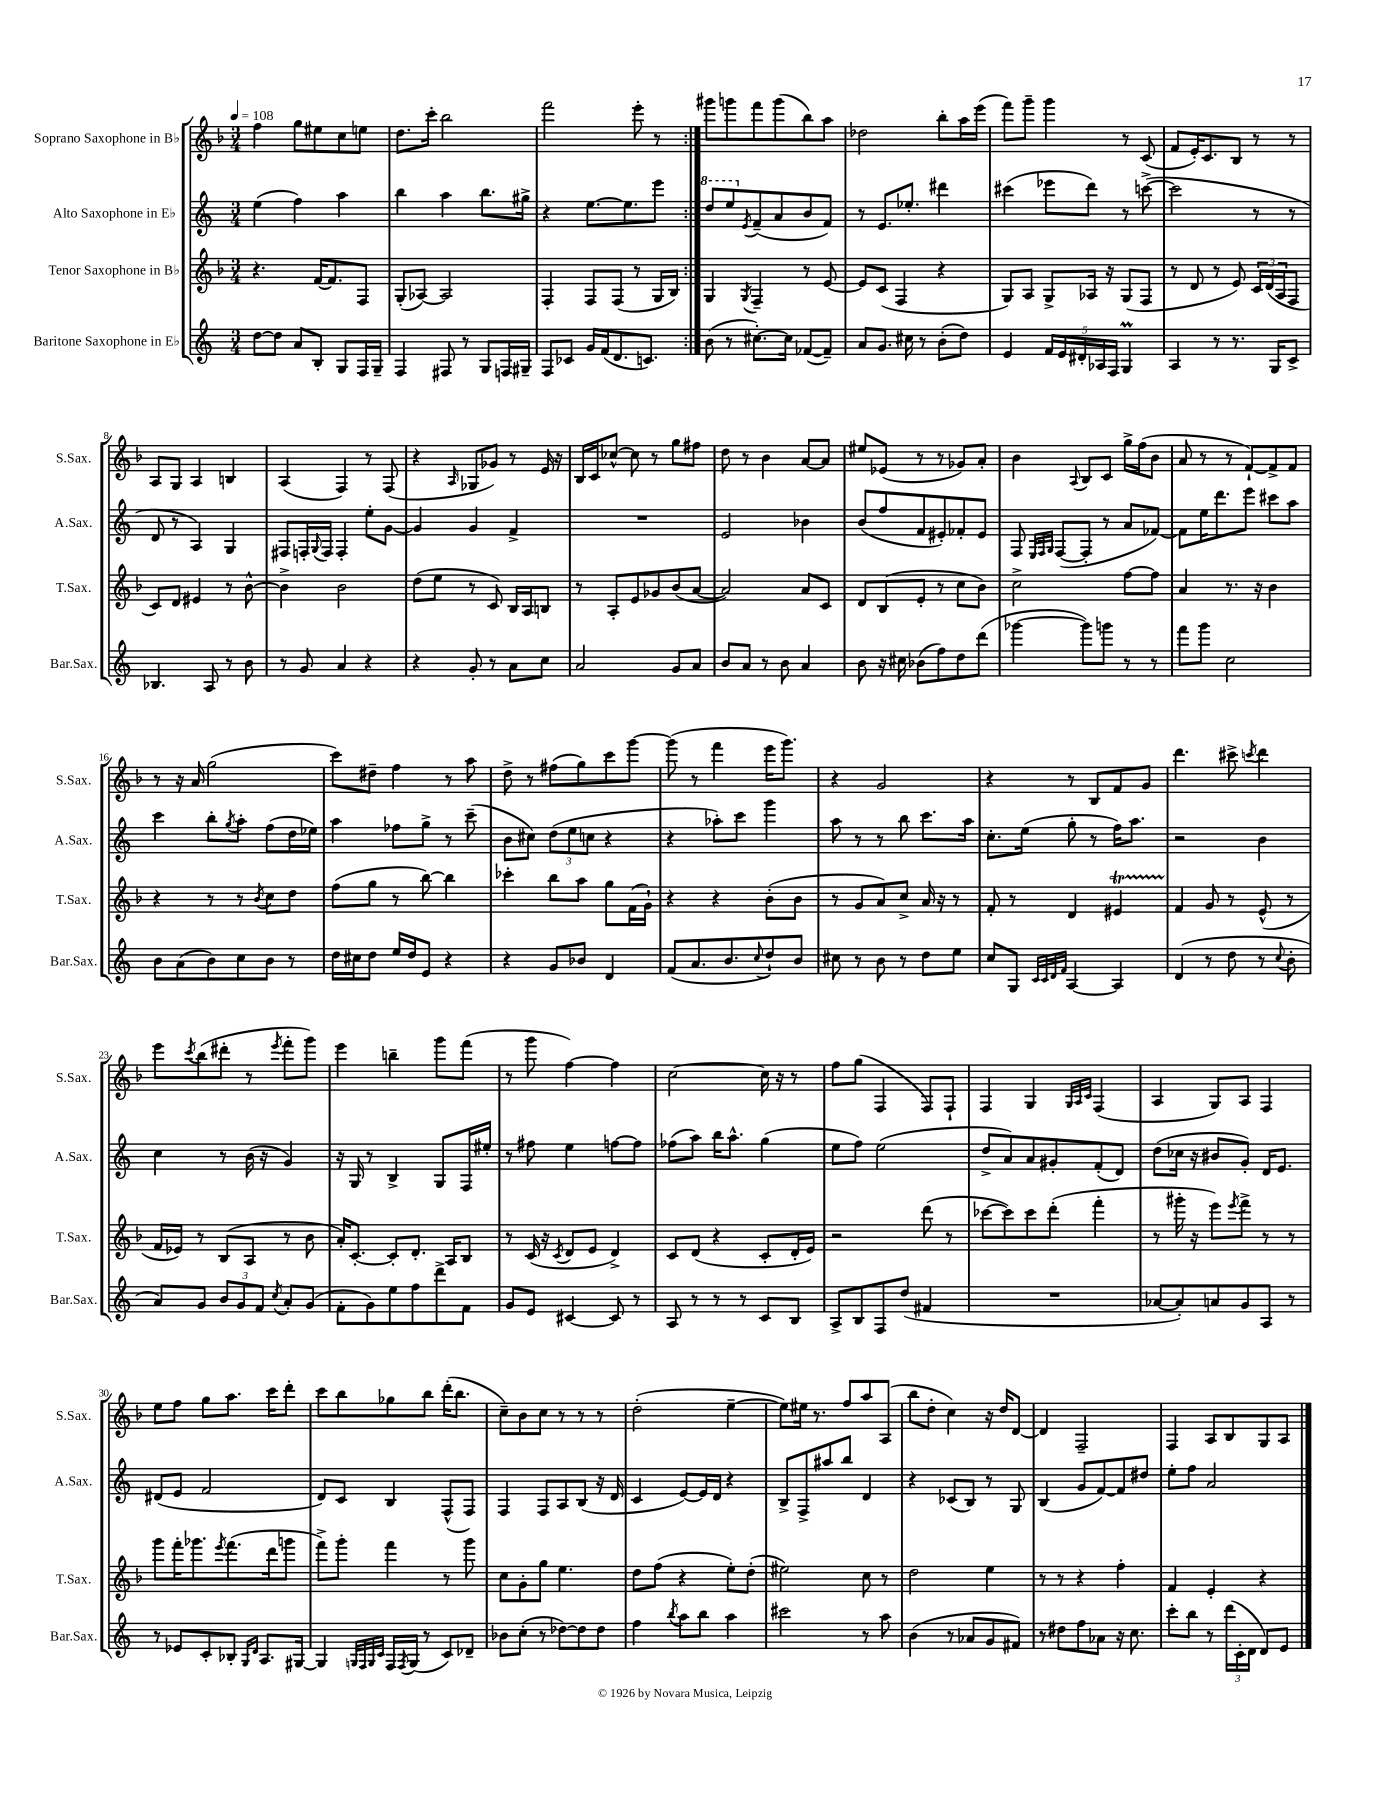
<<
\new StaffGroup <<
\new Staff = "s0" \with { instrumentName = "Soprano Saxophone in Bb" shortInstrumentName = "S.Sax." } {
    \clef treble \key f \major \numericTimeSignature \time 3/4 \tempo 4 = 108
    \repeat volta 2 { f''4 g''8 eis''8 c''8 e''8 |
    d''8. c'''16-. bes''2 |
    f'''2 e'''8-. r8 | }
    gis'''8 g'''8 f'''8 g'''8( bes''8) a''8 |
    des''2 bes''8-. a''16 e'''16( |
    f'''8) g'''8-- g'''4 r8 c'8( |
    f'8 e'16-.) c'8. bes8 r8 r8 |
    a8 g8 a4 b4 |
    a4( f4) r8 f8( |
    r4 \grace { a16 } ges8 ges'8) r8 e'16 r16 |
    bes16 c'16 ces''8~-^ ces''8 r8 g''8 fis''8 |
    d''8 r8 bes'4 a'8~ a'8 |
    eis''8 ees'8( r8 r8 ges'8) a'8-. |
    bes'4 \appoggiatura { a8 } bes8 c'8 g''16-> f''16( bes'8 |
    a'8 r8 r8 f'8~-!) f'8-> f'8 |
    r8 r16 a'16 g''2( |
    c'''8) dis''8-- f''4 r8 a''8 |
    d''8-> r8 fis''8( g''8) c'''8 g'''8~ |
    g'''8( r8 f'''4 e'''16 g'''8.) |
    r4 g'2 |
    r4 r8 bes8 f'8 g'8 |
    d'''4. cis'''8-> \acciaccatura { c'''8 } d'''4 |
    e'''8 \acciaccatura { c'''8 } bes''8( dis'''8-. r8 \acciaccatura { e'''8 } f'''8-. g'''8) |
    e'''4 b''4-- g'''8 f'''8( |
    r8 g'''8 f''4~) f''4 |
    c''2~ c''16 r16 r8 |
    f''8 g''8( f4 f8) f8-! |
    f4 g4 \grace { g32 a32 c'32 } f4( |
    a4 g8) a8 f4 |
    e''8 f''8 g''8 a''8. c'''16 d'''8-. |
    c'''8 bes''8 ges''8 bes''8 d'''16-.( bes''8. |
    c''8--) bes'8 c''8 r8 r8 r8 |
    d''2-.( e''4~-- |
    e''8) eis''16 r8. f''8 a''8 a8( |
    bes''8 d''8-. c''4) r16 d''16 d'8~ |
    d'4 f2-- |
    f4 a8 bes8 g8 a8 \bar "|." |
}
\new Staff = "s1" \with { instrumentName = "Alto Saxophone in Eb" shortInstrumentName = "A.Sax." } {
    \clef treble \key c \major \numericTimeSignature \time 3/4
    \repeat volta 2 { e''4( f''4) a''4 |
    b''4 a''4 b''8. gis''16-> |
    r4 e''8.~ e''8. e'''8 | }
    \ottava #1 d'''8 e'''8 \ottava #0 \acciaccatura { e'8 } f'8--( a'8 b'8 f'8) |
    r8 e'8. ees''8.-. dis'''4 |
    cis'''4( ees'''8 d'''8) r8 c'''8~->( |
    c'''2 r8 r8 |
    d'8 r8 a4) g4 |
    fis8 f16-. \appoggiatura { g8 } f16 f4-. e''8-. g'8~ |
    g'4 g'4 f'4-> |
    R2. |
    e'2 bes'4 |
    b'8( f''8 f'8 eis'8-.) fes'8-. eis'8 |
    f8 \grace { e32 f32 g32 } f8~( f8-. r8 a'8 fes'8~) |
    fes'8 e''16 d'''8. e'''8 cis'''8 a''8 |
    c'''4 b''8-. \acciaccatura { g''8 } a''8-. f''8( d''16 ees''16) |
    a''4 fes''8 g''8-> r8 c'''8--( |
    b'8 cis''8) \tuplet 3/2 { d''8( e''8 c''8 } r4 |
    r4 aes''8-.) c'''8 g'''4 |
    a''8 r8 r8 b''8 c'''8. a''16 |
    c''8.-. e''16( g''8-. r8 f''16) a''8. |
    r2 b'4 |
    c''4 r8 b'16( r16 g'4) |
    r16 g16 r8 b4-> g8 f16 eis''16-. |
    r8 fis''8 e''4 f''8~ f''8 |
    fes''8( a''8) b''16 a''8.-^ g''4( |
    e''8 f''8) e''2( |
    d''8-> a'8) a'8 gis'8-. f'8-.( d'8) |
    d''8( ces''16 r16 bis'8 g'8-.) d'16 e'8. |
    dis'8( e'8 f'2 |
    d'8) c'8 b4 f8-^( f8) |
    f4 f8 a8 b8( r16 d'16 |
    c'4 e'8~) e'16 d'16 r4 |
    b8-> f8-> ais''8 b''8 d'4 |
    r4 ces'8( b8) r8 g8 |
    b4( g'8 f'8~) f'8 dis''8 |
    e''8-. f''8 a'2 \bar "|." |
}
\new Staff = "s2" \with { instrumentName = "Tenor Saxophone in Bb" shortInstrumentName = "T.Sax." } {
    \clef treble \key f \major \numericTimeSignature \time 3/4
    \repeat volta 2 { r4. f'16~ f'8. f8 |
    g8-.( aes8~) aes2 |
    f4-. f8 f8( r8 g16 bes16) | }
    g4 \acciaccatura { g8 } f4-- r8 e'8~ |
    e'8 c'8( f4 r4 |
    g8) a8 g8-> aes16 r16 g8( f8 |
    r8 d'8 r8 e'8) \tuplet 3/2 { c'16 d'16( a16 } f8 |
    c'8) d'8 eis'4 r8 bes'8~-^ |
    bes'4-> bes'2 |
    d''8( e''8 r8 c'8) bes16 a16 b8 |
    r8 a8-. e'8 ges'8 bes'8( a'8~ |
    a'2) a'8 c'8 |
    d'8 bes8( e'8-. r8 c''8 bes'8) |
    c''2-> f''8~ f''8 |
    a'4 r8. r16 bes'4 |
    r4 r8 r8 \acciaccatura { bes'8 } c''8 d''8 |
    f''8( g''8 r8 bes''8~) bes''4 |
    ces'''4-. bes''8 a''8 g''8 f'16( g'16-!) |
    r4 r4 bes'8-.( bes'8 |
    r8 g'8 a'8) c''8-> a'16 r16 r8 |
    f'8-. r8 d'4 eis'4\startTrillSpan |
    f'4\stopTrillSpan g'8 r8 e'8-^( r8 |
    f'16 ees'16) r8 bes8( a8 r8 bes'8 |
    a'16-.) c'8.~-. c'8-. d'8.-. a16 bes8 |
    r8 c'16( r16 \acciaccatura { c'8 } d'8 e'8 d'4->) |
    c'8 d'8( r4 c'8-. d'16-. e'16) |
    r2 d'''8( r8 |
    ces'''8~ ces'''8) ces'''8 d'''8-.( f'''4-. |
    r8 gis'''16-. r16 e'''8) \acciaccatura { e'''8 } f'''8-> r8 r8 |
    g'''8 f'''16-. ges'''8. \acciaccatura { e'''8 } f'''8.( d'''16 g'''8 |
    f'''8->) g'''8-. f'''4 r8 g'''8 |
    c''8 g'8-. g''8 e''4. |
    d''8 f''8( r4 e''8-.) d''8-.( |
    eis''2) c''8 r8 |
    d''2 e''4 |
    r8 r8 r4 f''4-. |
    f'4 e'4-. r4 \bar "|." |
}
\new Staff = "s3" \with { instrumentName = "Baritone Saxophone in Eb" shortInstrumentName = "Bar.Sax." } {
    \clef treble \key c \major \numericTimeSignature \time 3/4
    \repeat volta 2 { d''8~ d''8 a'8 b8-. g8 f16 g16-- |
    f4 fis8 r8 g8 f16 gis16-- |
    f8 ces'8 g'16 f'16( d'8. c'8.) | }
    b'8( r8 cis''8.~-.) cis''16 fes'8~( fes'8--) |
    a'8 g'8. cis''16 r8 b'8-.( d''8) |
    e'4 \tuplet 5/4 { f'16 e'16 dis'16-. aes16 f16 } g4\prall |
    a4 r8 r8. g16 c'8-> |
    bes4. a8 r8 b'8 |
    r8 g'8 a'4 r4 |
    r4 g'8-. r8 a'8 c''8 |
    a'2 g'8 a'8 |
    b'8 a'8 r8 b'8 a'4 |
    b'8 r16 cis''16 bes'8( f''8) d''8 d'''8( |
    ges'''4~ ges'''8) g'''8 r8 r8 |
    f'''8 g'''8 c''2 |
    b'8 a'8( b'8) c''8 b'8 r8 |
    d''16 cis''16 d''8 e''16 d''16 e'8 r4 |
    r4 g'8 bes'8 d'4 |
    f'8( a'8. b'8. \appoggiatura { c''8 } d''8-!) b'8 |
    cis''8 r8 b'8 r8 d''8 e''8 |
    c''8 g8 \grace { c'32 c'32 d'32 f'32 } a4~ a4 |
    d'4( r8 d''8 r8 \appoggiatura { c''8 } b'8-. |
    a'8) g'8 \tuplet 3/2 { b'8 g'8 f'8 } \acciaccatura { c''8 } a'8-. g'8( |
    f'8-. g'8) e''8 f''8 d'''8-> f'8 |
    g'8 e'8 cis'4~ cis'8 r8 |
    a8 r8 r8 r8 c'8 b8 |
    a8-> b8 f8 d''8( fis'4 |
    R2. |
    aes'8~ aes'8-.) a'8 g'8 a8 r8 |
    r8 ees'8 c'8-. bes8-. \grace { g16 d'16 } a8. gis16~ |
    gis4 \grace { g32 f32 g32 c'32 } f16 \acciaccatura { f8 } g16( r8 c'8) des'8-- |
    bes'8 c''8-.( r8 des''8~) des''8 des''8 |
    f''4 \acciaccatura { b''8 } a''8 b''8 a''4 |
    cis'''2 r8 a''8 |
    b'4( r8 aes'8 g'8 fis'8) |
    r8 dis''8 f''8 aes'8 r16 c''8. |
    c'''8-. b''8 r8 \tuplet 3/2 { d'''16( c'16-. d'16 } d'8) e'8 \bar "|." |
}
>>
>>
